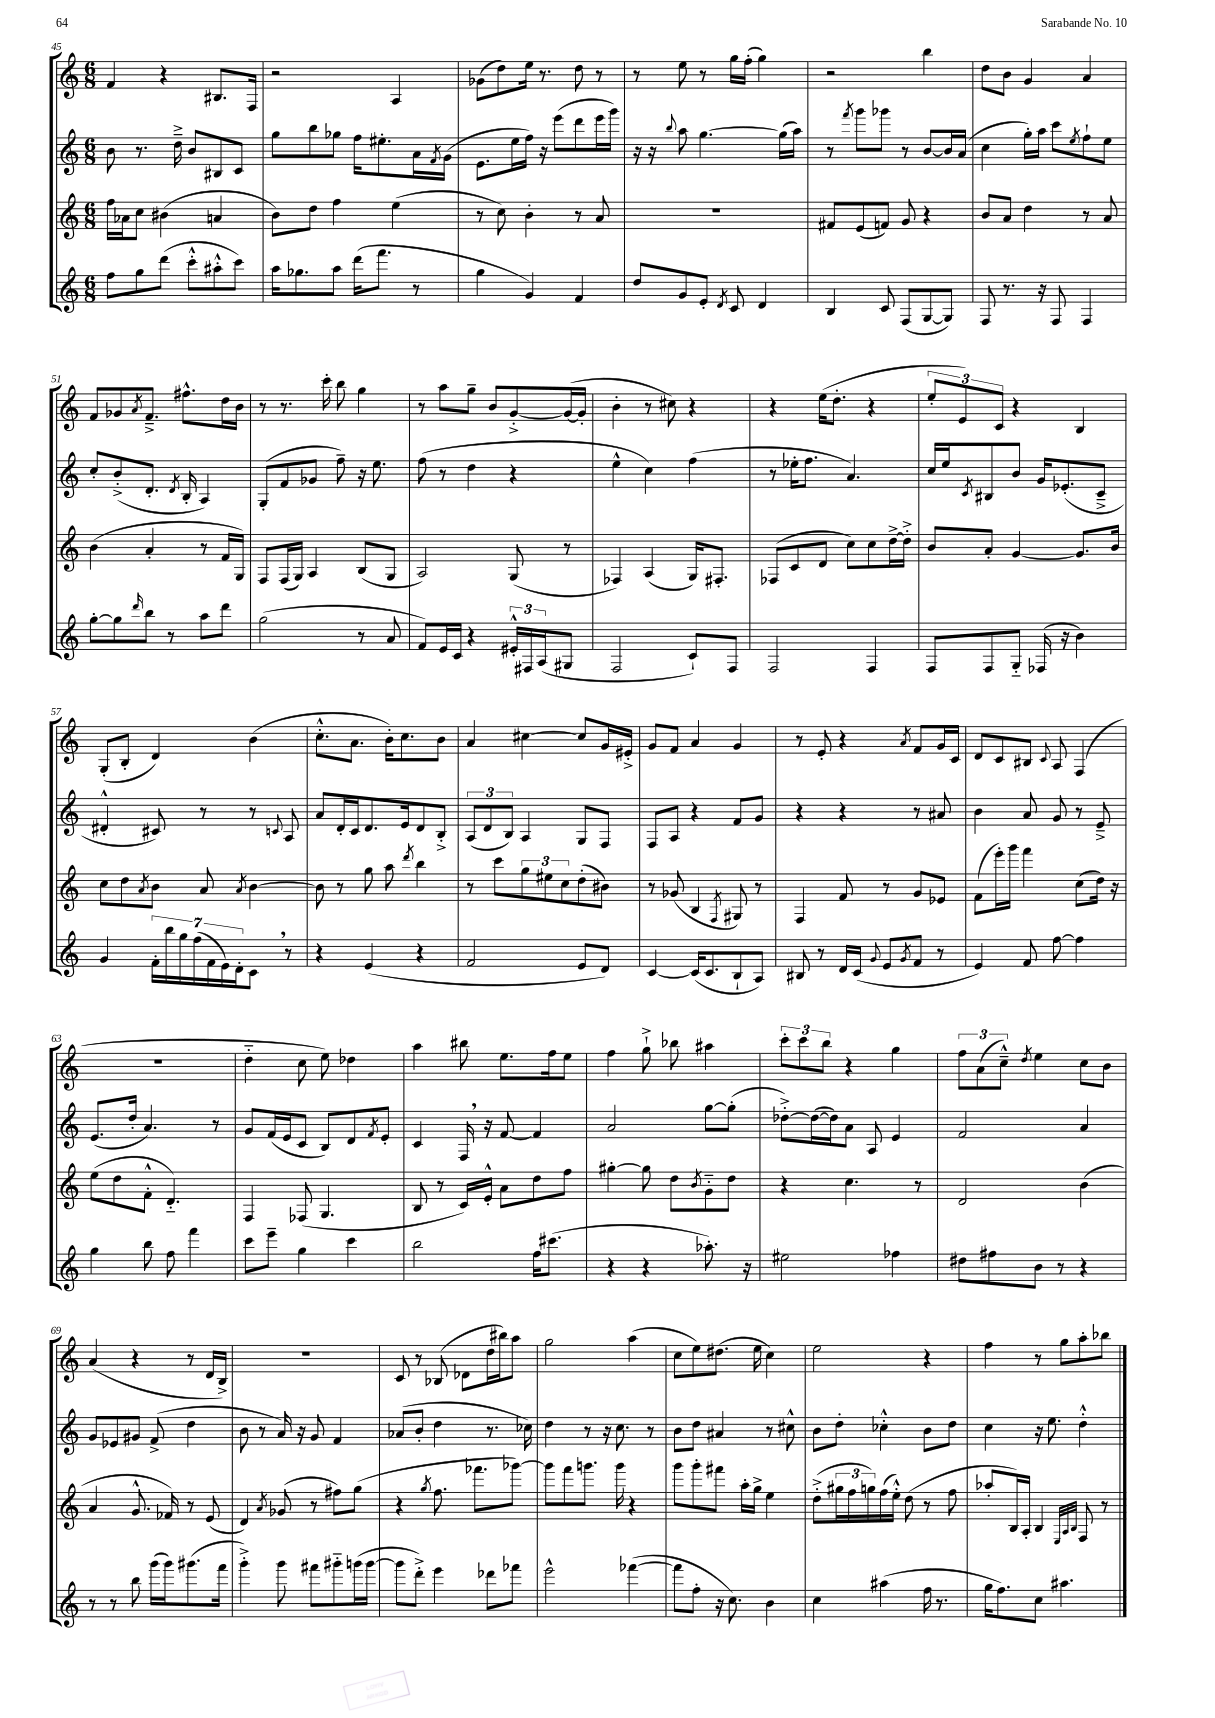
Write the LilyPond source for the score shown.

<<
\new StaffGroup <<
\new Staff = "s0" {
    \clef treble \key c \major \numericTimeSignature \time 6/8
    f'4 r4 bis8. f16 |
    r2 a4 |
    ges'8( d''8) e''16 r8. d''8 r8 |
    r8 e''8 r8 g''16 f''16-.( g''4) |
    r2 b''4 |
    d''8 b'8 g'4 a'4 |
    f'8 ges'8 \acciaccatura { a'8 } f'8.---> fis''8.-^ d''16 b'16 |
    r8 r8. c'''16-. b''8 g''4 |
    r8 a''8 g''8-- b'8 g'8~-.-> g'16~( g'16-. |
    b'4-. r8 cis''8) r4 |
    r4 e''16( d''8.-. r4 |
    \tuplet 3/2 { e''8-. e'8) c'8 } r4 b4 |
    g8-.( b8-. d'4) b'4( |
    c''8.-.-^ a'8. b'16-.) c''8. b'8 |
    a'4 cis''4~ cis''8 g'16 eis'16-.-> |
    g'8 f'8 a'4 g'4 |
    r8 e'8-. r4 \acciaccatura { a'8 } f'8 g'16 c'16 |
    d'8 c'8 bis8 \appoggiatura { c'8 } a8 f4( |
    R2. |
    d''4-_ c''8 e''8) des''4 |
    a''4 bis''8 e''8. f''16 e''8 |
    f''4 g''8-!-> bes''8 ais''4 |
    \tuplet 3/2 { c'''8-. c'''8 b''8 } r4 g''4 |
    \tuplet 3/2 { f''8 a'8( c''8---^) } \acciaccatura { d''8 } e''4 c''8 b'8 |
    a'4( r4 r8 d'16 b16->) |
    R2. |
    c'8 r8 bes8( des'8 d''16 bis''16) a''8 |
    g''2 a''4( |
    c''8 e''8) dis''8.( e''16 c''4) |
    e''2 r4 |
    f''4 r8 g''8 a''8-. bes''8 \bar "|." |
}
\new Staff = "s1" {
    \clef treble \key c \major \numericTimeSignature \time 6/8
    b'8 r8. d''16---> b'8 bis8 c'8 |
    g''8 b''8 ges''8 f''16 eis''8.-. a'16 \acciaccatura { f'8 } g'16( |
    e'8. e''16 f''16) r16 e'''8( d'''8 e'''16 g'''16) |
    r16 r16 \appoggiatura { b''8 } a''8 g''4.~ g''16( a''16) |
    r8 \acciaccatura { f'''8 } g'''8 ges'''8 r8 b'8~ b'16 a'16( |
    c''4 g''16-.) a''16 c'''8 \acciaccatura { e''8 } f''8-! e''8 |
    c''8-. b'8-.->( d'8.-. \acciaccatura { d'8 } b16-. a4) |
    g8-.( f'8 ges'8 f''8--) r16 e''8. |
    f''8( r8 d''4 r4 |
    e''4-^ c''4) f''4( |
    r8 ees''16-. f''8. a'4.) |
    c''16 e''16 \acciaccatura { c'8 } bis8 b'8 g'16 ees'8.-.( c'8---> |
    dis'4-.-^ cis'8) r8 r8 \appoggiatura { c'8 } a8 |
    a'8 d'16-. c'16 d'8. e'16 d'8 b8-.-> |
    \tuplet 3/2 { a8( d'8 b8) } a4 g8 f8 |
    f8 a8 r4 f'8 g'8 |
    r4 r4 r8 ais'8 |
    b'4 a'8 g'8 r8 e'8---> |
    e'8.( d''16-. a'4.) r8 |
    g'8 f'16( e'16 c'8 b8) d'8 \acciaccatura { f'8 } e'8-. |
    c'4 f16 \breathe r16 f'8~ f'4 |
    a'2 g''8~ g''8-.( |
    des''8~-.->) des''16~( des''16) a'8 a8 e'4 |
    f'2 a'4 |
    g'8 ees'8 gis'8 f'8->( d''4 |
    b'8 r8 a'16) r16 g'8 f'4 |
    aes'8( b'8-. d''4 r8. ces''16) |
    d''4 r8 r16 c''8. r8 |
    b'8 d''8 ais'4 r8 cis''8-^ |
    b'8 d''8-. ces''4-.-^ b'8 d''8 |
    c''4 r16 e''8. d''4-.-^ \bar "|." |
}
\new Staff = "s2" {
    \clef treble \key c \major \numericTimeSignature \time 6/8
    f''16 aes'16 c''8 bis'4( a'4 |
    b'8) d''8 f''4 e''4( |
    r8 c''8) b'4-. r8 a'8 |
    R2. |
    fis'8 e'8( f'8) g'8 r4 |
    b'8 a'8 d''4 r8 a'8 |
    b'4( a'4-. r8 f'16 g16) |
    f8 f16( g16) a4 b8( g8 |
    a2) g8( r8 |
    fes4) a4( g16) fis8.-. |
    fes8( c'8 d'8 c''8) c''8 d''16~-> d''16-.-> |
    b'8 a'8-. g'4~ g'8. b'16 |
    c''8 d''8 \acciaccatura { a'8 } b'8 a'8 \acciaccatura { a'8 } b'4~ |
    b'8 r8 g''8 a''8 \acciaccatura { d'''8 } b''4 |
    r8 c'''8 \tuplet 3/2 { g''8 eis''8 c''8 } d''8-.( bis'8) |
    r8 ges'8( b4 \acciaccatura { f8 } gis8) r8 |
    f4 f'8 r8 g'8 ees'8 |
    f'8( e'''16-.) g'''16 f'''4 c''8( d''16) r16 |
    e''8( d''8 f'8-.-^ d'4.-_) |
    f4 fes8( g4. |
    b8 r8 c'16) e'16-.-^ a'8 d''8 f''8 |
    gis''4~-. gis''8 d''8 \acciaccatura { b'8 } g'8-_ d''8 |
    r4 c''4. r8 |
    d'2 b'4( |
    a'4 g'8.-^ fes'16) r8 e'8( |
    d'4) \acciaccatura { a'8 } ges'8( r8 fis''8) g''8( |
    r4 \acciaccatura { g''8 } f''8. fes'''8. ges'''8~) |
    ges'''8 f'''8 g'''8. g'''16 r4 |
    g'''8 g'''8-. fis'''8 a''16-. g''16-> e''4 |
    d''8-.->( \tuplet 3/2 { gis''16 f''16 g''16) } f''16( e''16-.-^) d''8( r8 f''8 |
    aes''8-. b16) a16-. b4 \grace { e32 a32 b32 } f8 r8 \bar "|." |
}
\new Staff = "s3" {
    \clef treble \key c \major \numericTimeSignature \time 6/8
    f''8 g''8 d'''8( c'''8-.-^ ais''8-.-^ c'''8) |
    a''16 ges''8. a''8 d'''16( f'''8. r8 |
    g''4 g'4) f'4 |
    d''8 g'8 e'8-. \acciaccatura { d'8 } c'8 d'4 |
    b4 c'8 f8( g8~ g8) |
    f8 r8. r16 f8 f4 |
    g''8~-. g''8 \grace { d'''16 } b''8 r8 a''8 d'''8 |
    g''2( r8 a'8 |
    f'8) e'16 c'16 r4 \tuplet 3/2 { eis'16-.-^ fis16 a16( } gis8 |
    f2 c'8-!) f8 |
    f2 f4 |
    f8 f8 g8-_ fes16( r16 b'4) |
    g'4 \tuplet 7/4 { f'16-. b''16 g''16 f''16( f'16 e'16) d'16-. } c'8 \breathe r8 |
    r4 e'4( r4 |
    f'2 e'8 d'8) |
    c'4~ c'16( c'8. b8-! a8) |
    bis8 r8 d'16 c'16( \appoggiatura { g'8 } e'8 \acciaccatura { g'8 } f'8 r8 |
    e'4) f'8 f''8~ f''4 |
    g''4 b''8 f''8 f'''4 |
    c'''8 e'''8-- g''4 c'''4 |
    b''2 f''16 cis'''8.( |
    r4 r4 aes''8.-.) r16 |
    eis''2 fes''4 |
    dis''8 fis''8 b'8 r8 r4 |
    r8 r8 b''8 g'''16( g'''16) gis'''8.( f'''16 |
    g'''4-.->) g'''8 fis'''8 gis'''8-_ g'''16( g'''16~ |
    g'''8 d'''8-.->) e'''4 des'''8 fes'''8 |
    e'''2-^ fes'''4~( |
    fes'''8 f''8-. r16 c''8.) b'4 |
    c''4 ais''4( f''16 r8. |
    g''16 f''8.) c''8 ais''4. \bar "|." |
}
>>
>>
\layout { \context { \Score currentBarNumber = #45 } }
